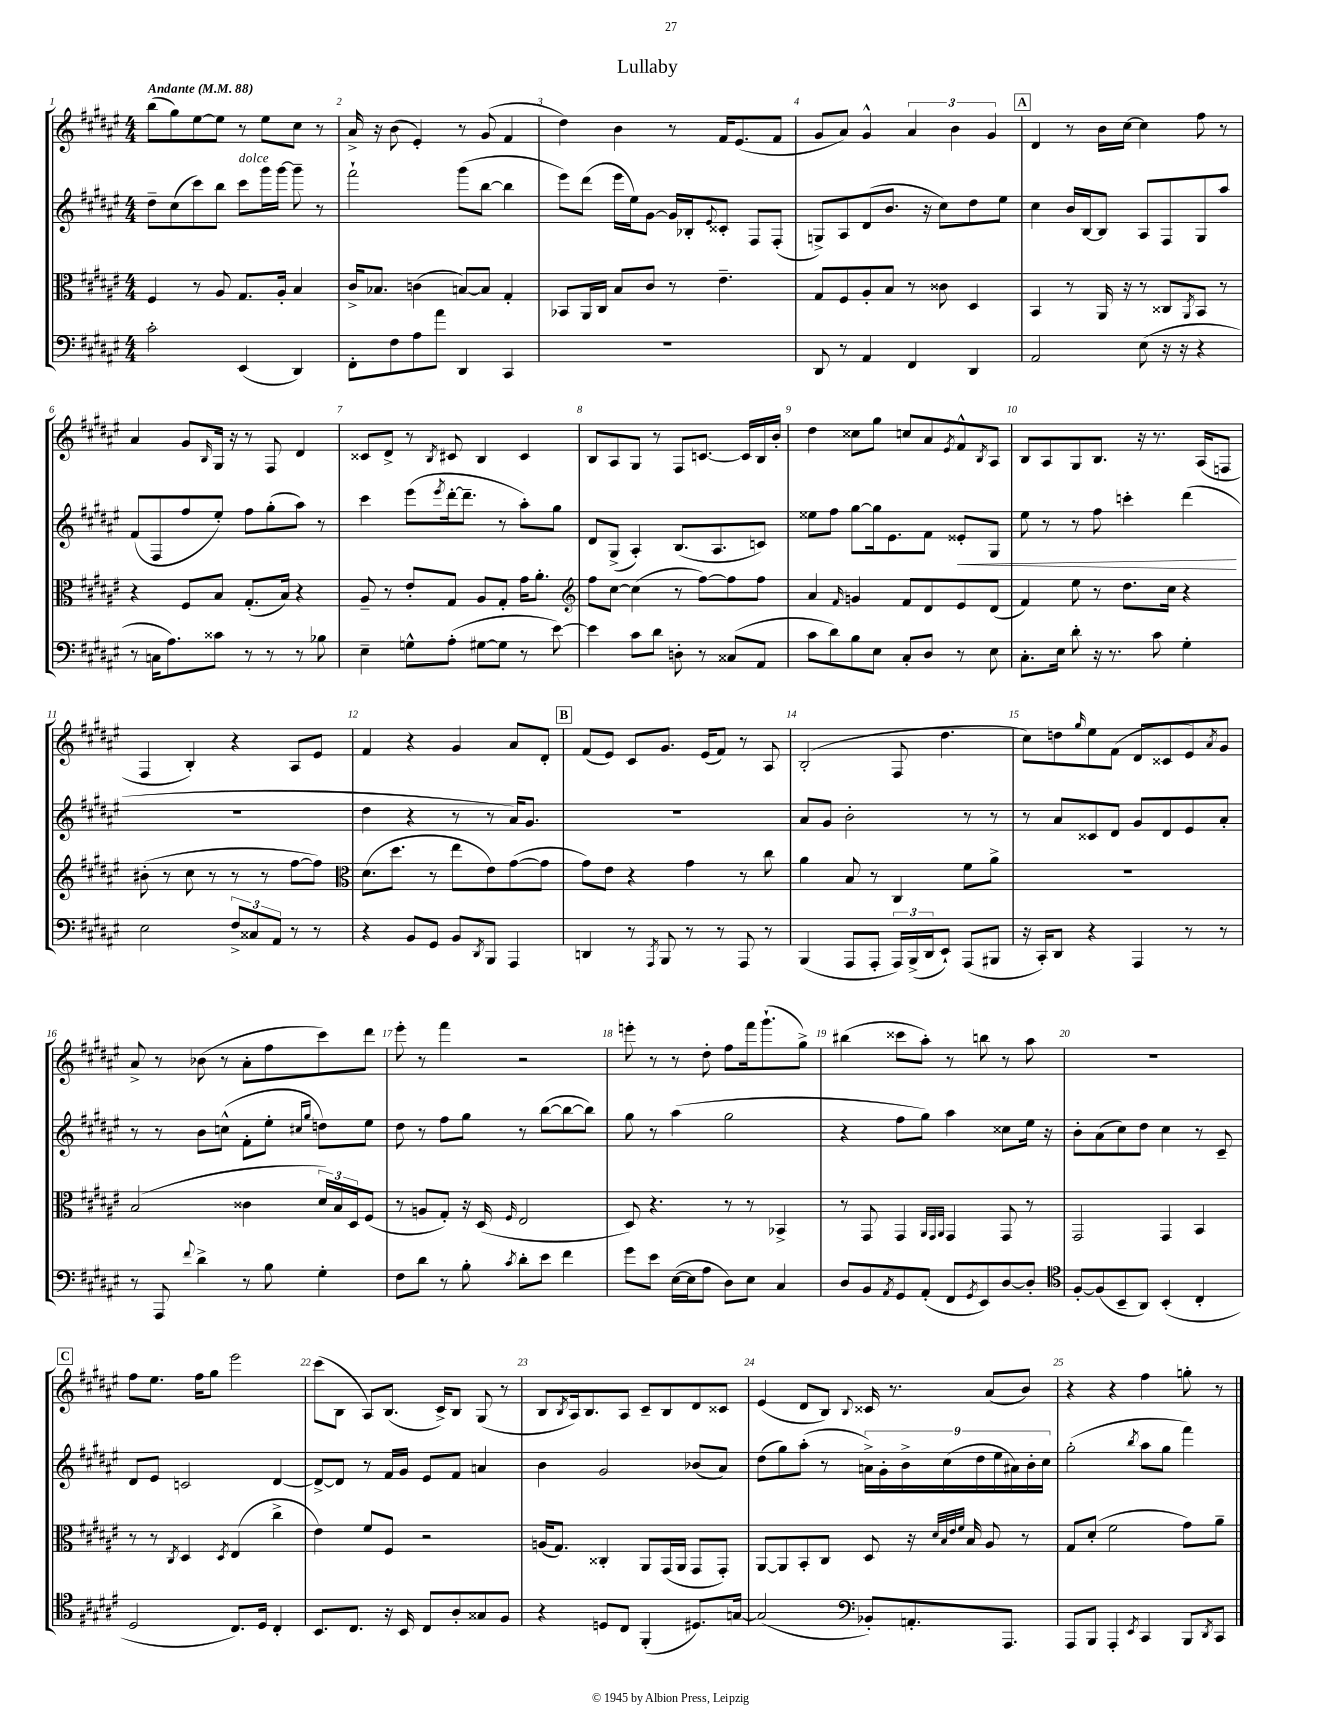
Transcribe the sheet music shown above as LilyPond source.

\header { title = "Lullaby" }
<<
\new StaffGroup <<
\new Staff = "s0" {
    \clef treble \key fis \major \numericTimeSignature \time 4/4 \tempo "Andante" 4 = 88
    b''8( gis''8) eis''8~ eis''8 r8 eis''8 cis''8 r8 |
    ais'16-> r16 b'8( eis'4-.) r8 gis'8( fis'4 |
    dis''4) b'4 r8 fis'16 eis'8.( fis'8 |
    gis'8 ais'8) gis'4-^ \tuplet 3/2 { ais'4 b'4 gis'4 } |
    \mark \markup { \box "A" } dis'4 r8 b'16 cis''16~ cis''4 fis''8 r8 |
    ais'4 gis'8 \grace { b16 } gis16 r16 r8 fis8 dis'4 |
    cisis'8 dis'8-> r8 \acciaccatura { b8 } cis'8 b4 cis'4 |
    b8 ais8 gis8 r8 fis8 c'8.~ c'16 b16 b'16-. |
    dis''4 cisis''8 gis''8 c''8 ais'8 \acciaccatura { eis'8 } fis'8-^ \acciaccatura { b8 } ais8 |
    b8 ais8 gis8 b8. r16 r8. ais16( f8 |
    fis4 b4-.) r4 ais8 eis'8 |
    fis'4 r4 gis'4 ais'8 dis'8-. |
    \mark \markup { \box "B" } fis'8( eis'8) cis'8 gis'8. eis'16( fis'8) r8 ais8 |
    b2-.( fis8 dis''4. |
    cis''8) d''8 \grace { gis''16 } eis''8 fis'8( dis'8 cisis'8 eis'8) \acciaccatura { ais'8 } gis'8 |
    ais'8-> r8 bes'8( r8 ais'8-. fis''8 cis'''8) dis'''8 |
    eis'''8-. r8 fis'''4 r2 |
    e'''8-. r8 r8 dis''8-. fis''8 fis'''16 gis'''8.-!( gis''8->) |
    bis''4( cisis'''8 ais''8-.) r8 b''8 r8 ais''8 |
    R1 |
    \mark \markup { \box "C" } fis''8 eis''8. fis''16 gis''8 eis'''2 |
    cis'''8( b8 ais8) b8.( cis'16->) b8 gis8( r8 |
    b8 \acciaccatura { b8 } ais16) b8. ais8 cis'8-- b8 dis'8 cisis'8 |
    eis'4( dis'8 b8) \appoggiatura { b8 } cisis'16 r8. ais'8( b'8) |
    r4 r4 fis''4 g''8-. r8 \bar "|." |
}
\new Staff = "s1" {
    \clef treble \key fis \major \numericTimeSignature \time 4/4
    dis''8-- cis''8( cis'''8) b''8 cis'''8^\markup { \italic "dolce" } gis'''16 gis'''16~ gis'''8-- r8 |
    fis'''2-! gis'''8( b''8~ b''4 |
    eis'''8) dis'''8( eis'''16 eis''16) gis'8~ gis'16 bes16-. \appoggiatura { eis'8 } cisis'8-. fis8 fis8-.( |
    g8->) ais8 dis'8( b'8. r16 cis''8) dis''8 eis''8 |
    \mark \markup { \box "A" } cis''4 b'16 b16~ b8 ais8 fis8 gis8 ais''8 |
    fis'8( fis8 fis''8 eis''8-.) fis''8 gis''8-.( ais''8) r8 |
    cis'''4 eis'''8( \acciaccatura { eis'''8 } dis'''16~-. dis'''8.-- r8 ais''8-.) gis''8 |
    dis'8 gis8->( ais4-.) b8.( ais8. c'8) |
    eisis''8 fis''8 gis''8~ gis''16 eis'8. fis'8 eisis'8-.\< gis8 |
    eis''8 r8 r8 fis''8 c'''4-. dis'''4\!( |
    R1 |
    dis''4 r4 r8 r8 ais'16) gis'8. |
    \mark \markup { \box "B" } R1 |
    ais'8 gis'8 b'2-. r8 r8 |
    r8 ais'8 cisis'8 dis'8 gis'8 dis'8 eis'8 ais'8-. |
    r8 r8 b'8 c''8-^( fis'8-. eis''8-. \grace { cis''16 gis''16 } d''8) eis''8 |
    dis''8 r8 fis''8 gis''8 r8 b''8~( b''8~ b''8) |
    gis''8 r8 ais''4( gis''2 |
    r4 fis''8 gis''8) ais''4 cisis''8 eis''16 r16 |
    b'8-. ais'8( cis''8) dis''8 cis''4 r8 cis'8-- |
    \mark \markup { \box "C" } dis'8 eis'8 c'2 dis'4~ |
    dis'8~-> dis'8 r8 fis'16 gis'16 eis'8 fis'8 a'4 |
    b'4 gis'2 bes'8( ais'8) |
    dis''8( gis''8) ais''8-.( r8 \tuplet 9/8 { a'16->) gis'16-. b'16-> cis''16( dis''16 eis''16 ais'16) b'16-. cis''16 } |
    gis''2-.( \acciaccatura { b''8 } ais''8 gis''8 fis'''4) \bar "|." |
}
\new Staff = "s2" {
    \clef alto \key fis \major \numericTimeSignature \time 4/4
    fis4 r8 ais8 gis8. ais16-. b4 |
    cis'16-> bes8. c'4( b8~) b8 gis4-. |
    bes,8 ais,16 cis16 b8 cis'8 r8 eis'4.-- |
    gis8 fis8 ais8-. b8 r8 cisis'8 dis4 |
    \mark \markup { \box "A" } b,4 r8 ais,16 r16 r8 cisis8 \acciaccatura { ais,8 } b,8 r8 |
    r4 fis8 b8 gis8.-.( b16) r4 |
    ais8-- r8 eis'8-. gis8 ais8 gis8-. gis'16 ais'8.-. |
    \clef treble fis''8 cis''8~ cis''4( r8 fis''8~) fis''8 fis''8 |
    ais'4 \grace { fis'16 } g'4 fis'8 dis'8 eis'8 dis'8( |
    fis'4) eis''8 r8 dis''8. cis''16 r4 |
    bis'8-.( r8 cis''8 r8 r8 r8 fis''8~ fis''8) |
    \clef alto dis'8.( dis''8. r8 eis''8 eis'8) gis'8~( gis'8 |
    \mark \markup { \box "B" } gis'8) eis'8 r4 gis'4 r8 cis''8 |
    ais'4 b8 r8 cis4 fis'8 ais'8-> |
    R1 |
    b2( cisis'4 \tuplet 3/2 { dis'16) b16 dis16 } fis8( |
    r8 a8 gis8-.) r16 dis16( \grace { fis16 } eis2 |
    dis8) r4. r8 r8 bes,4-> |
    r8 gis,8 gis,4 \grace { ais,32 gis,32 ais,32 } gis,4 gis,8 r8 |
    gis,2 gis,4 b,4 |
    \mark \markup { \box "C" } r8 r8 \acciaccatura { cis8 } dis4 \acciaccatura { dis8 } eis4( cis''4-> |
    eis'4) fis'8 fis8 r2 |
    a16( gis8.) cisis4-. ais,8 gis,16( ais,16 gis,8 gis,8-.) |
    ais,8~ ais,8 b,8-. cis8 dis8 r16 \grace { dis'32 b32 eis'32 fis'32 } b16 ais8 r8 |
    gis8 dis'8-.( fis'2 gis'8) ais'8-- \bar "|." |
}
\new Staff = "s3" {
    \clef bass \key fis \major \numericTimeSignature \time 4/4
    cis'2-. eis,4( dis,4) |
    fis,8-. fis8 ais8 ais'8 dis,4 cis,4 |
    R1 |
    dis,8 r8 ais,4 fis,4 dis,4 |
    \mark \markup { \box "A" } ais,2 eis8( r16 r16 r4 |
    r8 c16 ais8.) cisis'8 r8 r8 r8 bes8 |
    eis4-- g8-^ ais8-.( gis8~ gis8 r8 eis'8~) |
    eis'4 cis'8 dis'8 d8-. r8 cisis8( ais,8 |
    cis'8 dis'8) b8 eis8 cis8-. dis8 r8 eis8 |
    cis8.-. eis16 dis'8-. r16 r8. cis'8 gis4-. |
    eis2 \tuplet 3/2 { fis8-> cisis8 ais,8 } r8 r8 |
    r4 b,8 gis,8 b,8 \acciaccatura { dis,8 } b,,8 ais,,4 |
    \mark \markup { \box "B" } d,4 r8 \acciaccatura { ais,,8 } b,,8 r8 r8 ais,,8 r8 |
    b,,4( ais,,8 ais,,8-. \tuplet 3/2 { ais,,16) b,,16->( dis,16 } eis,8-!) ais,,8( bis,,8 |
    r16 cis,16-.) dis,8 r4 ais,,4 r8 r8 |
    r8 ais,,8 \appoggiatura { fis'8 } dis'4-> r8 b8 gis4-. |
    fis8 dis'8 r8 b8-. \acciaccatura { cis'8 } dis'8-. eis'8 fis'4 |
    gis'8 eis'8 eis16~( eis16 ais8 dis8) eis8 cis4 |
    dis8 b,8 \acciaccatura { ais,8 } gis,8 ais,8-.( fis,8 \acciaccatura { gis,8 } eis,8) dis8~ dis8-. |
    \clef tenor fis8~-. fis8( b,8-- ais,8) b,4-.( cis4-. |
    \mark \markup { \box "C" } dis2 cis8.) dis16 cis4-. |
    b,8. cis8. r16 b,16 cis8 ais8-. gisis8 fis8 |
    r4 d8 cis8 fis,4-.( dis8.) g16~ |
    g2( \clef bass bes,8-.) a,8.-. ais,,8. |
    ais,,8 b,,8 ais,,4-. \acciaccatura { eis,8 } cis,4 b,,8 \acciaccatura { dis,8 } cis,8 \bar "|." |
}
>>
>>
\layout { \context { \Score \override BarNumber.break-visibility = ##(#f #t #t) barNumberVisibility = #all-bar-numbers-visible } }
